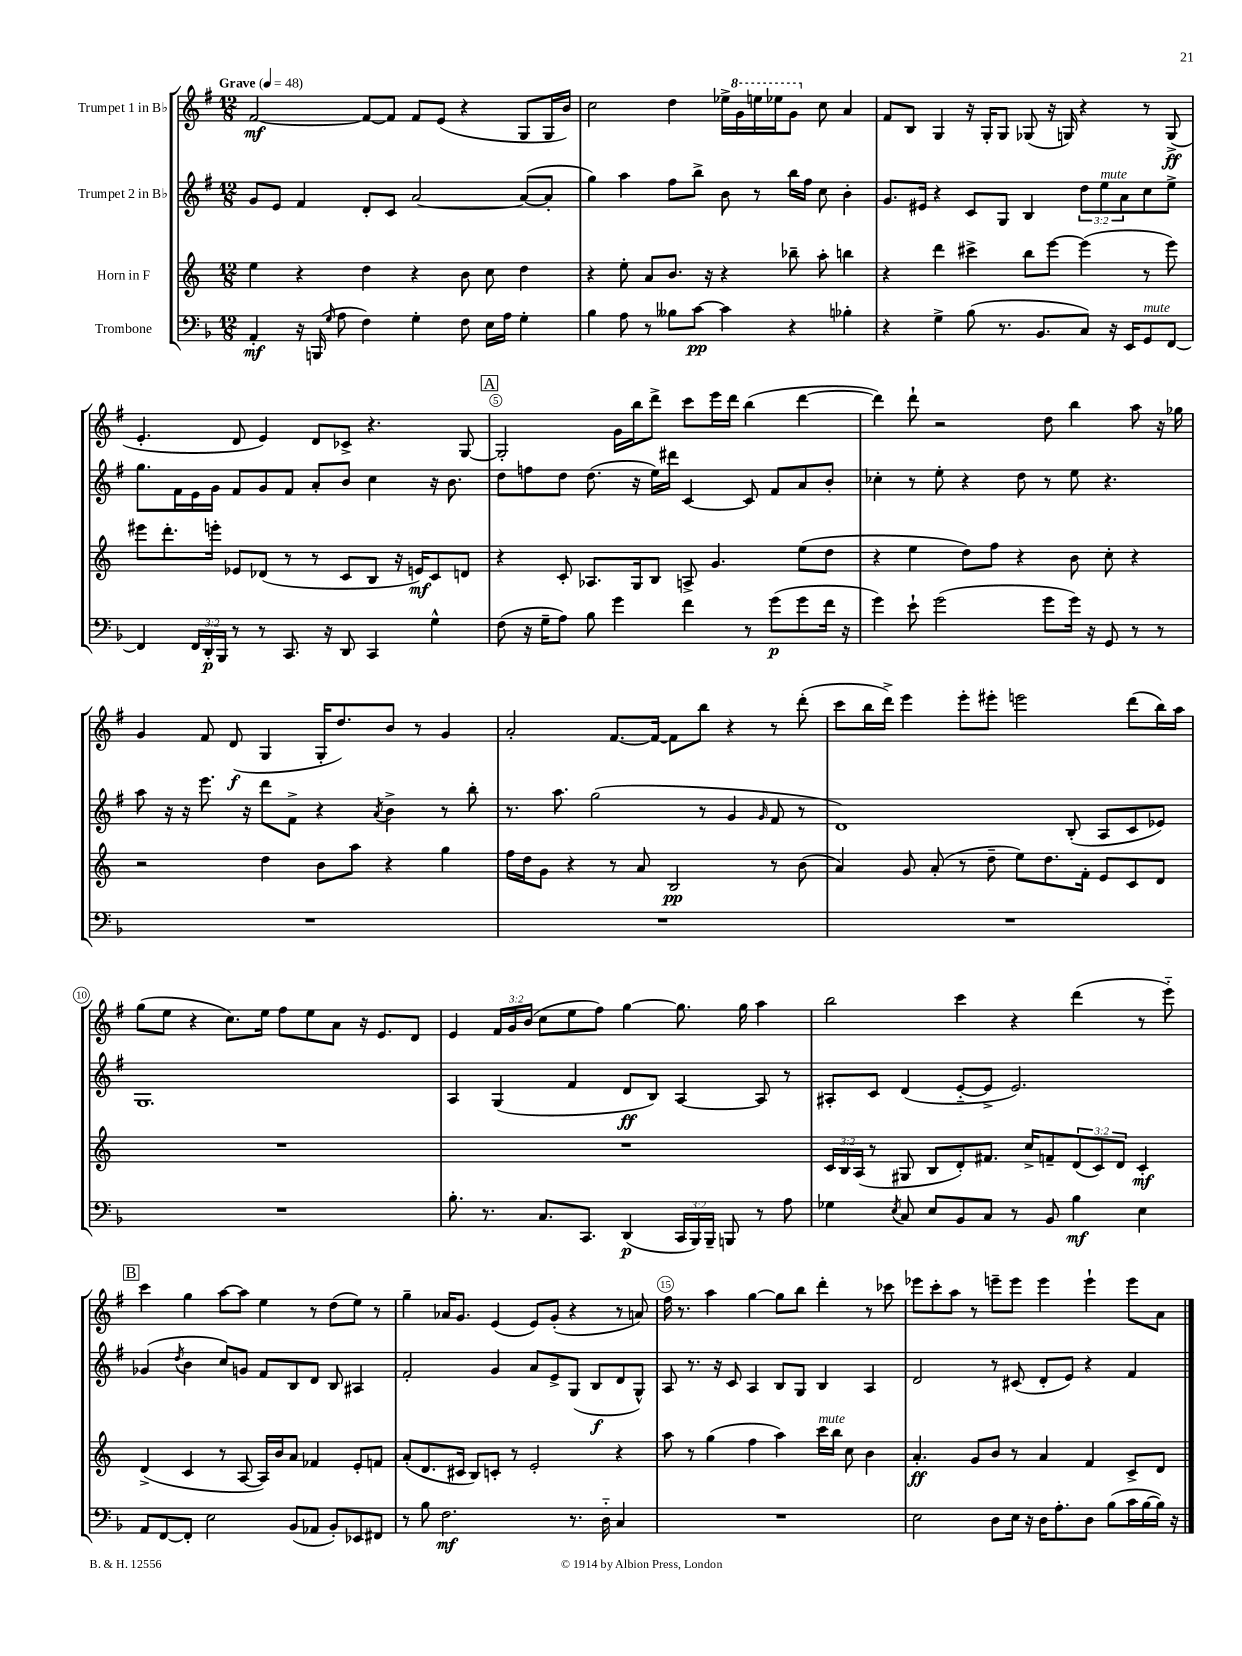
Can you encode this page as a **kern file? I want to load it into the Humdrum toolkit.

**kern	**kern	**kern	**kern
*staff4	*staff3	*staff2	*staff1
*clefF4	*clefG2	*clefG2	*clefG2
*k[b-]	*k[]	*k[f#]	*k[f#]
*M12/8	*M12/8	*M12/8	*M12/8
*MM48	*MM48	*MM48	*MM48
4AA'	4ee	8g	[2f#
.	.	8e	.
16r	4r	4f#	.
(16BBB	.	.	.
16qqG	.	.	.
8A	.	.	.
4F)	4dd	8d'	8f#_
.	.	8c	8f#]
4G'	4r	[2a	8f#
.	.	.	(8e
8F	8b	.	4r
16E	8cc	.	.
16A	.	.	.
4G'	4dd	(8a_	8G
.	.	8a']	16G
.	.	.	16b)
=	=	=	=
4B-	4r	4gg)	2cc
8A	8ee'	4aa	.
8r	8a	.	.
8B--	8.b	8ff#	4dd
[8c	.	8bb^	.
.	16r	.	.
4c]	4r	8b	16ee-^
.	.	.	16gg
.	.	8r	16eee
.	.	.	16eee-
4r	8bb-~	16bb	8gg
.	.	16ff#	.
.	8aa'	8cc	8cc
4B-'	4bb	4b'	4a
=	=	=	=
4r	4r	8.g	8f#
.	.	.	8B
.	.	16e#	.
4G^	4ddd	4r	4G
(8B-	4ccc#^	8c	16r
.	.	.	16G'
8.r	.	8G	8G
.	8bb	4B	(8G-
8.BB-	.	.	.
.	[8eee	.	16r
.	.	.	16G)
8C)	(4eee]	12dd	4r
.	.	12ee	.
16r	.	.	.
.	.	12a	.
16EE	.	.	.
8GG	8r	8cc	8r
[8FF	8eee)	8ee^	(8G^
=	=	=	=
4FF]	8eee#	8.gg	4.e'
.	8.ddd'	.	.
.	.	16f#	.
24FF	.	16e	.
24DD'	.	.	.
.	16eee'	16g	.
24BBB-	.	.	.
8r	8e-	8f#	8d
8r	(8d-	8g	4e)
8.CC	8r	8f#	.
.	8r	8a'	8d
16r	.	.	.
8DD	8c	8b	8c-^
4CC	8B	4cc	4.r
.	16r	.	.
.	16e)	.	.
4G^^	8c	16r	.
.	.	8.b	.
.	8d	.	[8G
=	=	=	=
(8F	4r	8dd	2G']
16r	.	8ff	.
16G~	.	.	.
8A)	8c'	8dd	.
8B-	8.A-	(8.dd	.
4g	.	.	16g
.	16G	16r	16bb
.	8B	16ee)	8ddd^
.	.	16ddd#	.
4f	8A^	[4c	8ccc
.	4.g	.	16eee
.	.	.	16ddd
8r	.	8c]	(4bb
(8g	.	8f#	.
8g	(8ee	8a	[4ddd
16f	8dd	8b'	.
16r	.	.	.
=	=	=	=
4g)	4r	4cc-'	4ddd])
8e`	4ee	8r	8ddd`
(2g	.	8ee'	2r
.	8dd)	4r	.
.	8ff	.	.
.	4r	8dd	.
8g	.	8r	8dd
16g)	8b	8ee	4bb
16r	.	.	.
8GG	8cc'	4.r	.
8r	4r	.	8aa
8r	.	.	16r
.	.	.	16gg-
=	=	=	=
1.r	2r	8aa	4g
.	.	16r	.
.	.	16r	.
.	.	8.eee	8f#
.	.	.	(8d
.	.	16r	.
.	4dd	8ddd	4G
.	.	8f#^	.
.	8b	4r	16G'
.	.	.	8.dd)
.	8aa	.	.
.	.	8qa	.
.	4r	4b^	8b
.	.	.	8r
.	4gg	8r	4g
.	.	8bb'	.
=	=	=	=
1.r	16ff	8.r	2a'
.	16dd	.	.
.	8g	.	.
.	.	8.aa	.
.	4r	.	.
.	.	(2gg	.
.	8r	.	[8.f#
.	8a	.	.
.	.	.	16f#_
.	2B	.	8f#]
.	.	8r	8bb
.	.	4g	4r
.	.	16qqg	.
.	8r	8f#	8r
.	(8b	8r	(8ddd'
=	=	=	=
1.r	4a)	1d)	8ccc
.	.	.	16bb
.	.	.	16ddd^)
.	8g	.	4eee
.	(8a'	.	.
.	8r	.	8eee'
.	8dd~	.	8eee#'
.	8ee)	.	2eee
.	8.dd	.	.
.	.	(8B'	.
.	16f'	.	.
.	8e	8A	.
.	8c	8c	(8ddd
.	8d	8e-)	16bb)
.	.	.	16aa
=	=	=	=
1.r	1.r	1.G	(8gg
.	.	.	8ee
.	.	.	4r
.	.	.	8.cc)
.	.	.	16ee
.	.	.	8ff#
.	.	.	8ee
.	.	.	8a
.	.	.	16r
.	.	.	8.e
.	.	.	8d
=	=	=	=
8.B-'	1.r	4A	4e
8.r	.	.	.
.	.	(4G	24f#
.	.	.	24g
.	.	.	(24b
8.C	.	.	8cc
.	.	4f#	8ee
8.CC	.	.	.
.	.	.	8ff#)
(4DD	.	8d	[4gg
.	.	8B)	.
24CC	.	[4A	8.gg]
24BBB-)	.	.	.
24BBB-~	.	.	.
8BBB	.	.	.
.	.	.	16gg
8r	.	8A]	4aa
8A	.	8r	.
=	=	=	=
4G-	24c	8A#'	2bb
.	24B	.	.
.	(24A	.	.
.	8r	8c	.
8qE	.	.	.
8C	8G#	(4d	.
8E	8B	.	.
8BB-	8d')	[8e'~	4ccc
8C	8.f#	8e^]	.
8r	.	2.e)	4r
.	16cc^	.	.
8BB-	8f~	.	.
4B-	(12d	.	(4ddd
.	12c)	.	.
.	12d	.	.
4E	4c'	.	8r
.	.	.	8eee'~)
=	=	=	=
8AA	(4d^	(4g-	4ccc
[8FF	.	.	.
.	.	8qdd	.
8FF']	4c	4b	4gg
2E	.	.	.
.	8r	8cc)	[8aa
.	[8A	8g	8aa]
.	16A])	8f#	4ee
.	16b	.	.
(8BB-	8a	8B	.
8AA-	4f-	8d	8r
8BB-')	.	8B	(8dd
8EE-	8e'	4A#	8ee)
8FF#	8f	.	8r
=	=	=	=
8r	(8a'	2f#'	4gg~
8B-	8.d	.	.
2.F	.	.	16a-
.	16c#	.	8.g
.	8B)	.	.
.	8c'	4g	(4e
.	8r	.	.
.	2e'	8a	8e)
.	.	8e^	(8g'
8.r	.	(8G	4r
.	.	8B	.
16D'~	.	.	.
4C	4r	8d	8r
.	.	8G^^)	8a)
=	=	=	=
1.r	8aa	8A	16ff#
.	.	.	8.r
.	8r	8.r	.
.	(4gg	.	4aa
.	.	16r	.
.	.	8c	.
.	4ff	4A	[4gg
.	4aa)	8B	8gg]
.	.	8G	8bb
.	16ccc	4B	4ddd'
.	16bb	.	.
.	8cc	.	.
.	4b	4A	8r
.	.	.	8ccc-
=	=	=	=
2E	4.a'	2d	8eee-
.	.	.	8ccc'
.	.	.	8aa
.	8g	.	8r
8D	8b	8r	8eee~
16E	8r	(8c#	8eee
16r	.	.	.
16D	4a	8d'	4eee
8.A'	.	.	.
.	.	8e)	.
8D	4f	4r	4eee`
(8B-	.	.	.
16c	8c^	4f#	8eee
[16B-	.	.	.
16B-])	8d	.	8a
16r	.	.	.
==	==	==	==
*-	*-	*-	*-
